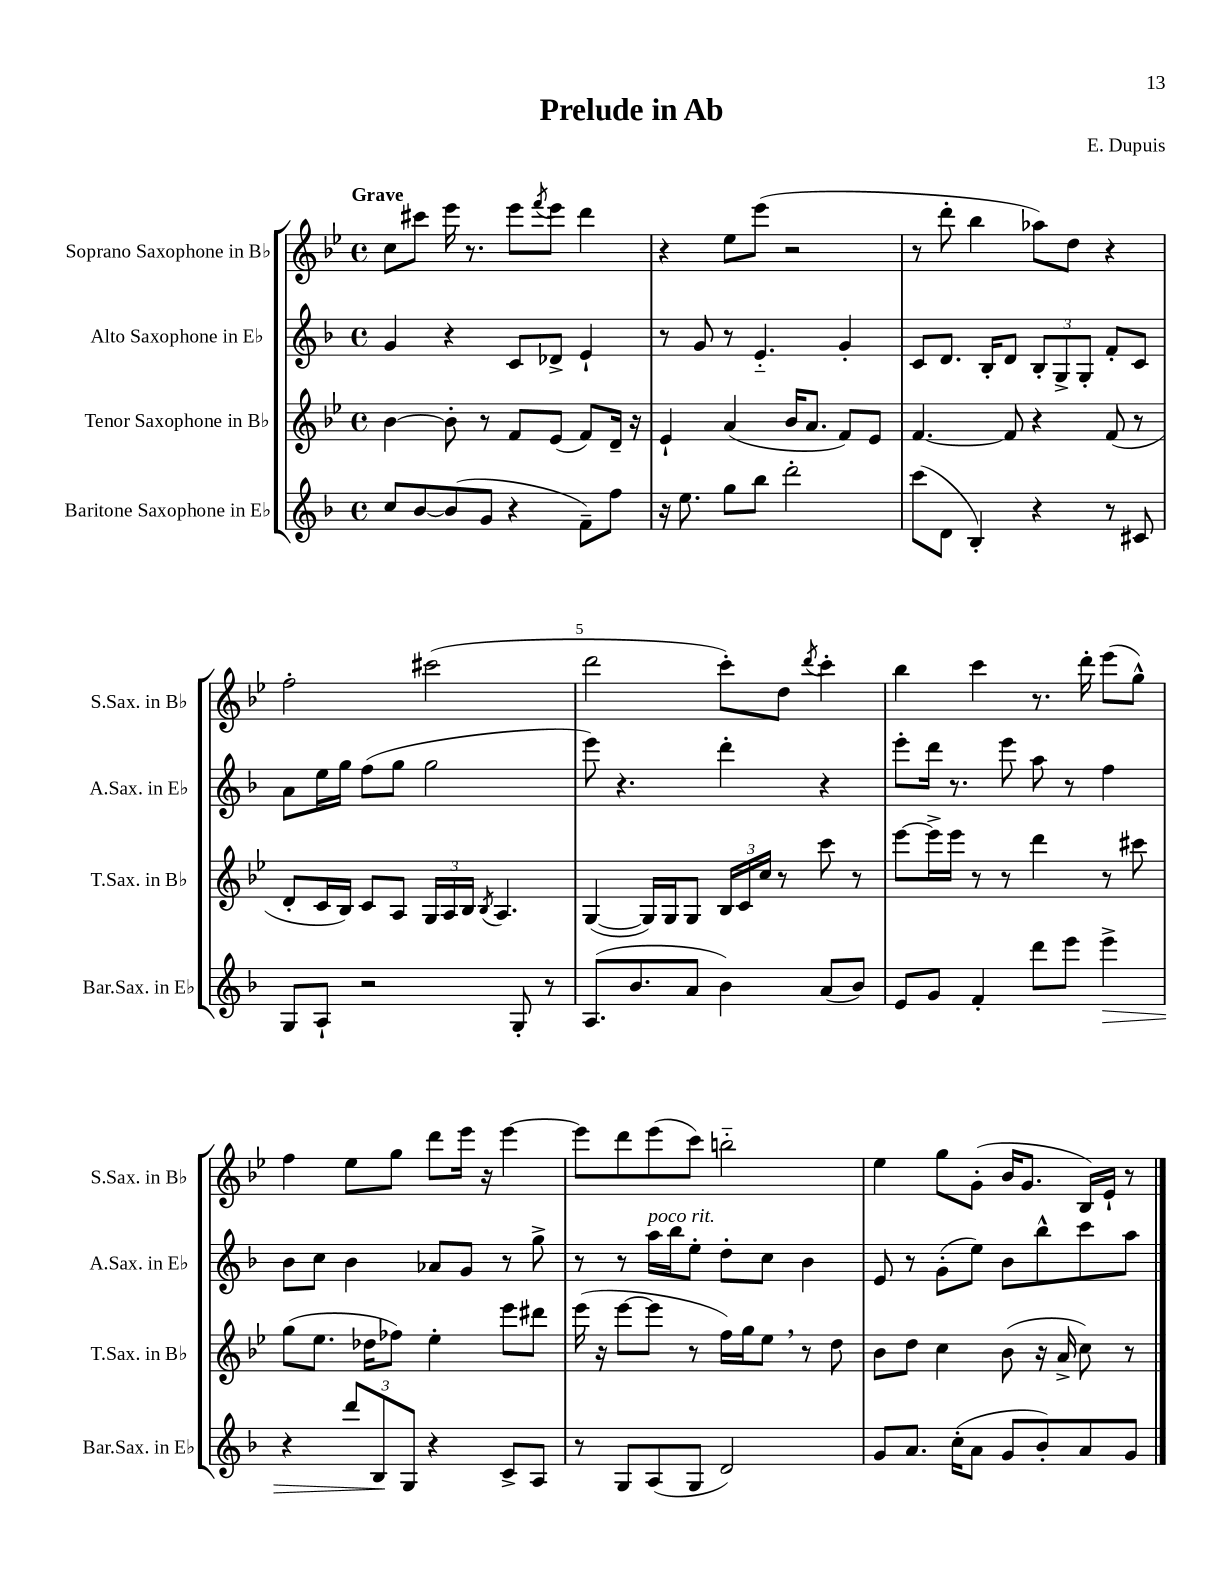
\header { title = "Prelude in Ab" composer = "E. Dupuis" }
<<
\new StaffGroup <<
\new Staff = "s0" \with { instrumentName = "Soprano Saxophone in Bb" shortInstrumentName = "S.Sax. in Bb" } {
    \clef treble \key bes \major \defaultTimeSignature \time 4/4 \tempo "Grave"
    c''8 cis'''8 ees'''16 r8. ees'''8 \acciaccatura { f'''8 } ees'''8 d'''4 |
    r4 ees''8 ees'''8( r2 |
    r8 d'''8-. bes''4 aes''8) d''8 r4 |
    f''2-. cis'''2( |
    d'''2 c'''8-.) d''8 \acciaccatura { d'''8 } c'''4-. |
    bes''4 c'''4 r8. d'''16-. ees'''8( g''8-^) |
    f''4 ees''8 g''8 d'''8 ees'''16 r16 ees'''4~ |
    ees'''8 d'''8 ees'''8( c'''8) b''2-_ |
    ees''4 g''8 g'8-.( bes'16 g'8. bes16) ees'16-! r8 \bar "|." |
}
\new Staff = "s1" \with { instrumentName = "Alto Saxophone in Eb" shortInstrumentName = "A.Sax. in Eb" } {
    \clef treble \key f \major \defaultTimeSignature \time 4/4
    g'4 r4 c'8 des'8-> e'4-! |
    r8 g'8 r8 e'4.-_ g'4-. |
    c'8 d'8. bes16-. d'8 \tuplet 3/2 { bes8-. g8-> g8-. } f'8-. c'8 |
    a'8 e''16 g''16 f''8( g''8 g''2 |
    e'''8) r4. d'''4-. r4 |
    e'''8-. d'''16 r8. e'''8 a''8 r8 f''4 |
    bes'8 c''8 bes'4 aes'8 g'8 r8 g''8-> |
    r8 r8 a''16^\markup { \italic "poco rit." } bes''16 e''8-. d''8-. c''8 bes'4 |
    e'8 r8 g'8-.( e''8) bes'8 bes''8-^ c'''8 a''8 \bar "|." |
}
\new Staff = "s2" \with { instrumentName = "Tenor Saxophone in Bb" shortInstrumentName = "T.Sax. in Bb" } {
    \clef treble \key bes \major \defaultTimeSignature \time 4/4
    bes'4~ bes'8-. r8 f'8 ees'8( f'8) d'16-- r16 |
    ees'4-! a'4( bes'16 a'8. f'8) ees'8 |
    f'4.~ f'8 r4 f'8( r8 |
    d'8-. c'16 bes16) c'8 a8 \tuplet 3/2 { g16 a16 bes16 } \acciaccatura { bes8 } a4. |
    g4~( g16) g16 g8 \tuplet 3/2 { bes16 c'16 c''16 } r8 c'''8 r8 |
    ees'''8~ ees'''16-> ees'''16 r8 r8 d'''4 r8 cis'''8 |
    g''8( ees''8. des''16 fes''8) ees''4-. ees'''8 dis'''8 |
    ees'''16( r16 ees'''8~ ees'''8 r8 f''16) g''16 ees''8 \breathe r8 d''8 |
    bes'8 d''8 c''4 bes'8( r16 a'16-> c''8) r8 \bar "|." |
}
\new Staff = "s3" \with { instrumentName = "Baritone Saxophone in Eb" shortInstrumentName = "Bar.Sax. in Eb" } {
    \clef treble \key f \major \defaultTimeSignature \time 4/4
    c''8 bes'8~ bes'8( g'8 r4 f'8--) f''8 |
    r16 e''8. g''8 bes''8 d'''2-. |
    c'''8( d'8 bes4-.) r4 r8 cis'8 |
    g8 a8-! r2 g8-. r8 |
    a8.( bes'8. a'8 bes'4) a'8( bes'8) |
    e'8 g'8 f'4-. d'''8 e'''8 e'''4->\> |
    r4 \tuplet 3/2 { d'''8 bes8\! g8 } r4 c'8-> a8 |
    r8 g8 a8( g8 d'2) |
    g'8 a'8. c''16-.( a'8 g'8 bes'8-.) a'8 g'8 \bar "|." |
}
>>
>>
\layout { \context { \Score \override BarNumber.break-visibility = ##(#f #t #t) barNumberVisibility = #(every-nth-bar-number-visible 5) } }
